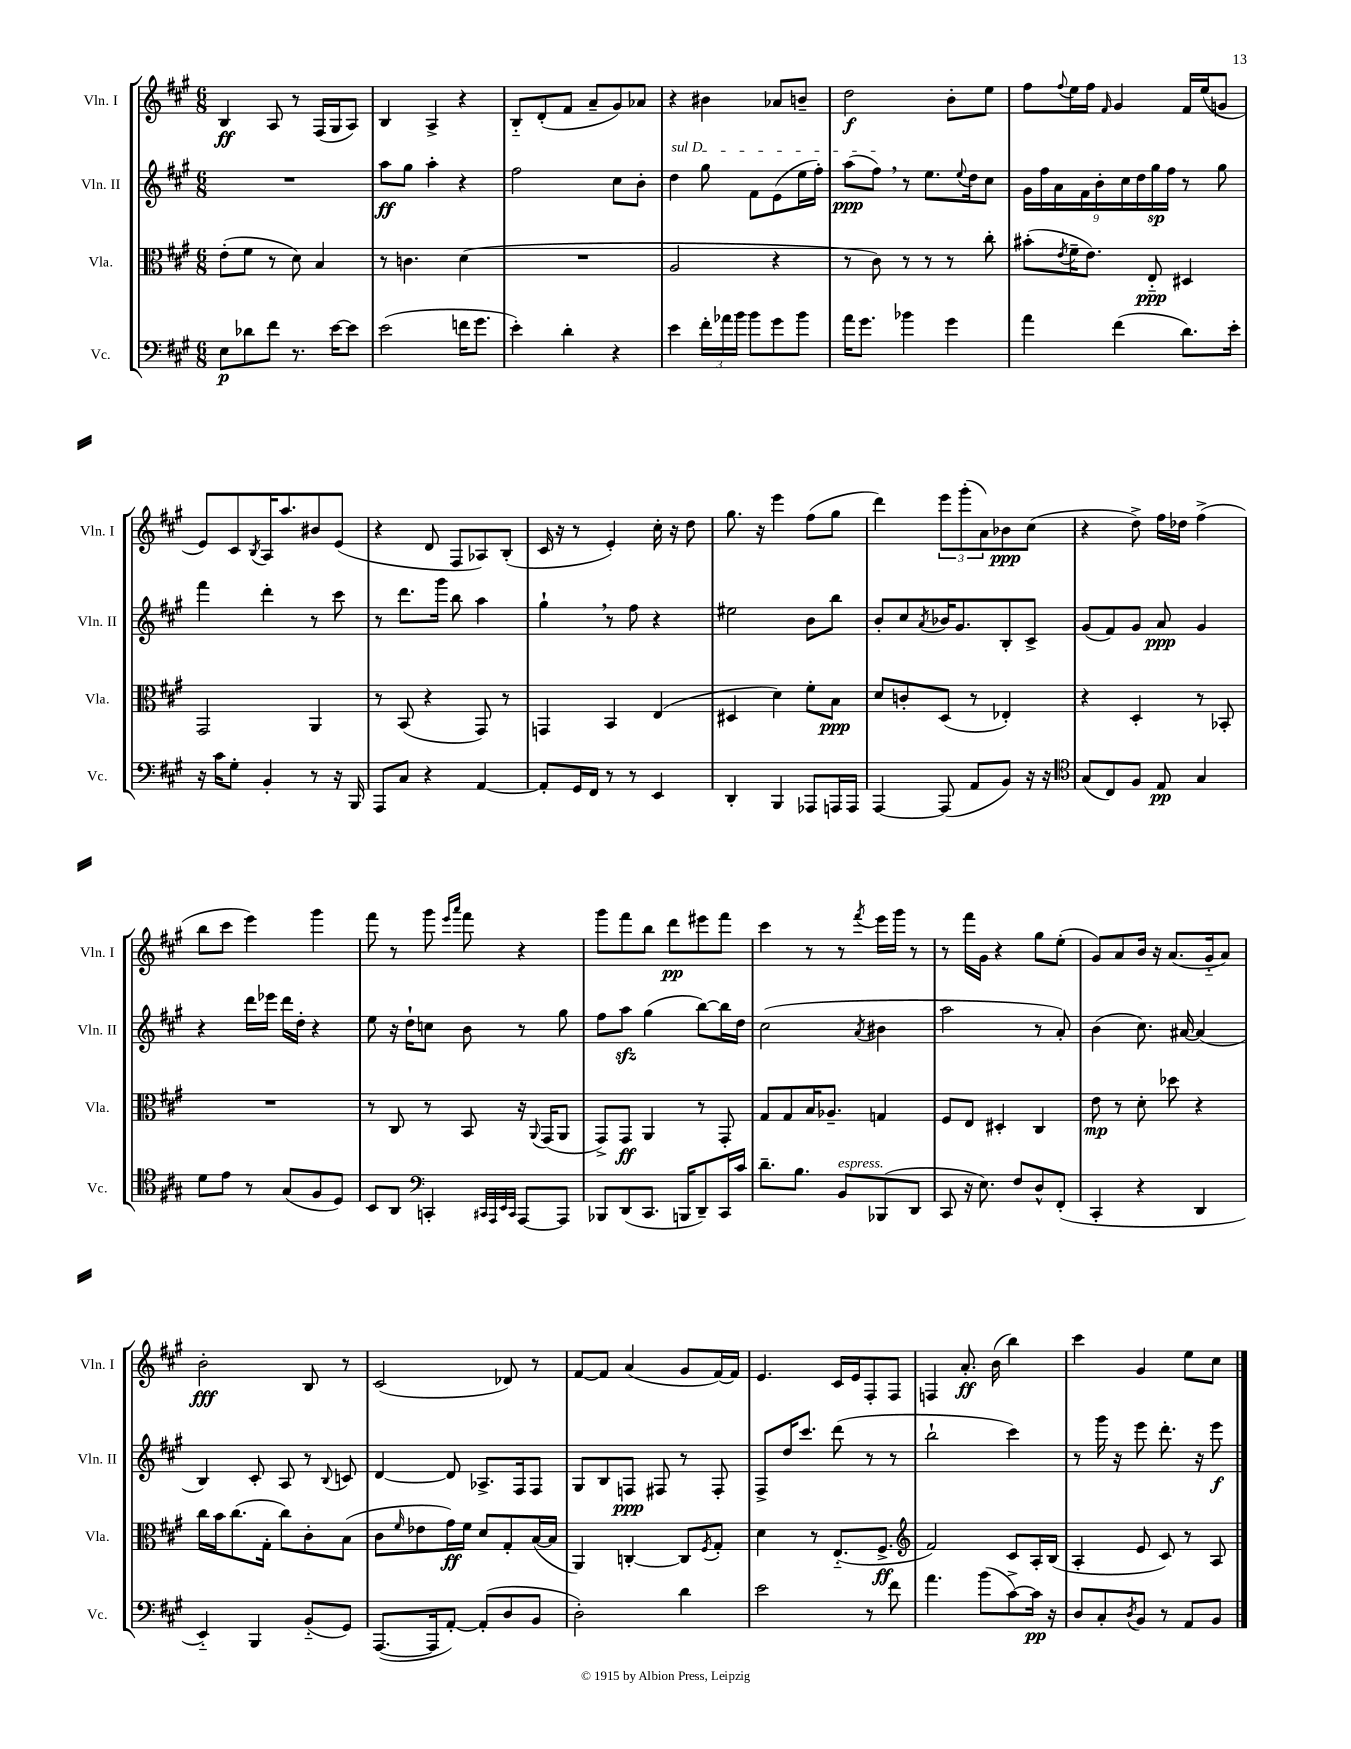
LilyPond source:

<<
\new StaffGroup <<
\new Staff = "s0" \with { instrumentName = "Vln. I" shortInstrumentName = "Vln. I" } {
    \clef treble \key a \major \numericTimeSignature \time 6/8
    b4\ff a8 r8 fis16( gis16 a8) |
    b4 a4-> r4 |
    b8-_ d'8-.( fis'8 a'8-- gis'8) aes'8 |
    r4 bis'4 aes'8 b'8-- |
    d''2\f b'8-. e''8 |
    fis''8 \appoggiatura { fis''8 } e''16 fis''16 \grace { fis'16 } gis'4 fis'16 e''16( g'8 |
    e'8) cis'8 \acciaccatura { b8 } a16 a''8. bis'8 e'8( |
    r4 d'8 fis8 aes8) b8-.( |
    cis'16 r16 r8 e'4-.) cis''16-. r16 d''8 |
    gis''8. r16 e'''4 fis''8( gis''8 |
    d'''4) \tuplet 3/2 { e'''8 gis'''8-.( a'8) } bes'8\ppp cis''8( |
    r4 d''8->) fis''16 des''16 fis''4->( |
    b''8 cis'''8 e'''4) gis'''4 |
    fis'''8 r8 gis'''8 \grace { e'''16 a'''16 } fis'''8 r4 |
    gis'''8 fis'''8 b''8 d'''8\pp eis'''8 fis'''8 |
    cis'''4 r8 r8 \acciaccatura { fis'''8 } e'''16 gis'''16 r8 |
    r8 fis'''16 gis'16 r4 gis''8 e''8-.( |
    gis'8) a'8 b'16 r16 a'8.( gis'16-_ a'8) |
    b'2-.\fff b8 r8 |
    cis'2( des'8) r8 |
    fis'8~ fis'8 a'4( gis'8 fis'16~) fis'16 |
    e'4. cis'16 e'16 fis8-. fis8 |
    f4 a'8.-.\ff b'16( b''4) |
    cis'''4 gis'4 e''8 cis''8 \bar "|." |
}
\new Staff = "s1" \with { instrumentName = "Vln. II" shortInstrumentName = "Vln. II" } {
    \clef treble \key a \major \numericTimeSignature \time 6/8
    R2. |
    a''8\ff gis''8 a''4-. r4 |
    fis''2 cis''8 b'8-. |
    \once \override TextSpanner.bound-details.left.text = \markup { \italic "sul D" } d''4\startTextSpan gis''8 fis'8 e'8( e''16 fis''16-.) |
    a''8\ppp( fis''8\stopTextSpan) \breathe r8 e''8. \appoggiatura { e''8 } d''16 cis''8 |
    \tuplet 9/8 { gis'16 fis''16 a'16 fis'16 b'16-. cis''16 d''16 gis''16\sp fis''16 } r8 gis''8 |
    fis'''4 d'''4-. r8 cis'''8 |
    r8 d'''8. gis'''16 b''8 a''4 |
    gis''4-! \breathe r8 fis''8 r4 |
    eis''2 b'8 b''8 |
    b'8-. cis''8 \acciaccatura { a'8 } bes'16 gis'8. b8-. cis'8-> |
    gis'8( fis'8) gis'8 a'8\ppp gis'4 |
    r4 d'''16 ees'''16 d'''16 d''16-. r4 |
    e''8 r16 d''16-! c''8 b'8 r8 gis''8 |
    fis''8 a''8\sfz gis''4( b''8~) b''16 d''16 |
    cis''2( \acciaccatura { a'8 } bis'4 |
    a''2 r8 a'8-.) |
    b'4( cis''8.) ais'16~ ais'4( |
    b4) cis'8-. a8 r8 \appoggiatura { b8 } c'8 |
    d'4~ d'8 aes8.-> fis16 fis8 |
    gis8 b8 f8\ppp fis8 r8 fis8-. |
    fis8-> d''16 cis'''8. d'''8( r8 r8 |
    b''2-! cis'''4) |
    r8 gis'''16 r16 e'''8 d'''8.-. r16 e'''8\f \bar "|." |
}
\new Staff = "s2" \with { instrumentName = "Vla." shortInstrumentName = "Vla." } {
    \clef alto \key a \major \numericTimeSignature \time 6/8
    e'8-.( fis'8 r8 d'8) b4 |
    r8 c'4. d'4( |
    R2. |
    a2 r4 |
    r8 cis'8) r8 r8 r8 cis''8-. |
    bis'8-.( \acciaccatura { e'8 } fis'16-- e'8.) e8-_\ppp dis4 |
    gis,2 a,4 |
    r8 b,8( r4 gis,8) r8 |
    g,4 b,4 e4( |
    dis4 d'4) fis'8-. b8\ppp |
    d'8 c'8-. d8( r8 ees4-.) |
    r4 d4-. r8 bes,8-. |
    R2. |
    r8 cis8 r8 b,8 r16 \appoggiatura { a,8 } gis,16( a,8 |
    gis,8->) gis,8\ff a,4 r8 gis,8-. |
    gis8 gis8 b16 aes8.-- g4 |
    fis8 e8 dis4-. cis4 |
    e'8\mp r8 d'8-. des''8 r4 |
    cis''16 b'16 cis''8.( gis16-. cis''8) cis'8-. b8( |
    cis'8 \grace { fis'16 } ees'8 gis'16\ff) fis'16 d'8 gis8-. b16~( b16 |
    a,4) c4~-. c8 \acciaccatura { fis8 } gis8-. |
    d'4 r8 e8.-_( fis8.->\ff |
    \clef treble fis'2) cis'8 a16-. b16( |
    a4-. e'8 cis'8) r8 a8 \bar "|." |
}
\new Staff = "s3" \with { instrumentName = "Vc." shortInstrumentName = "Vc." } {
    \clef bass \key a \major \numericTimeSignature \time 6/8
    e8\p des'8 fis'8 r8. e'16~ e'8 |
    e'2( f'16 gis'8. |
    e'4-.) d'4-. r4 |
    e'4 \tuplet 3/2 { fis'16-. aes'16 b'16 } b'8 gis'8 b'8 |
    a'16 gis'8. bes'4 gis'4 |
    a'4 fis'4( d'8.) e'16-. |
    r16 cis'16 gis8-. b,4-. r8 r16 b,,16 |
    a,,8 cis8 r4 a,4~ |
    a,8-. gis,16 fis,16 r8 r8 e,4 |
    d,4-. b,,4 aes,,8 a,,16 a,,16 |
    a,,4~ a,,8( a,8 b,8) r16 r16 |
    \clef tenor gis8( cis8) fis8 e8\pp gis4 |
    d'8 e'8 r8 gis8( fis8 d8) |
    b,8 a,8 \clef bass c,4-. \grace { cis,32 a,,32 e,32 cis,32 } a,,8~ a,,8 |
    bes,,8 d,8( cis,8. b,,16 d,8--) cis,16 cis'16 |
    d'8.-- b8. b,8^\markup { \italic "espress." } bes,,8( d,8 |
    cis,8 r16 e8.) fis8 d8-^ fis,8-.( |
    cis,4-. r4 d,4 |
    e,4-_) b,,4 b,8-_( gis,8) |
    a,,8.~( a,,16 a,8~-.) a,8-.( d8 b,8 |
    d2-.) d'4 |
    e'2 r8 fis'8 |
    a'4. b'8( cis'8~->) cis'16\pp r16 |
    d8 cis8-. \acciaccatura { d8 } b,8 r8 a,8 b,8 \bar "|." |
}
>>
>>
\layout { \context { \Score \remove "Bar_number_engraver" } }
